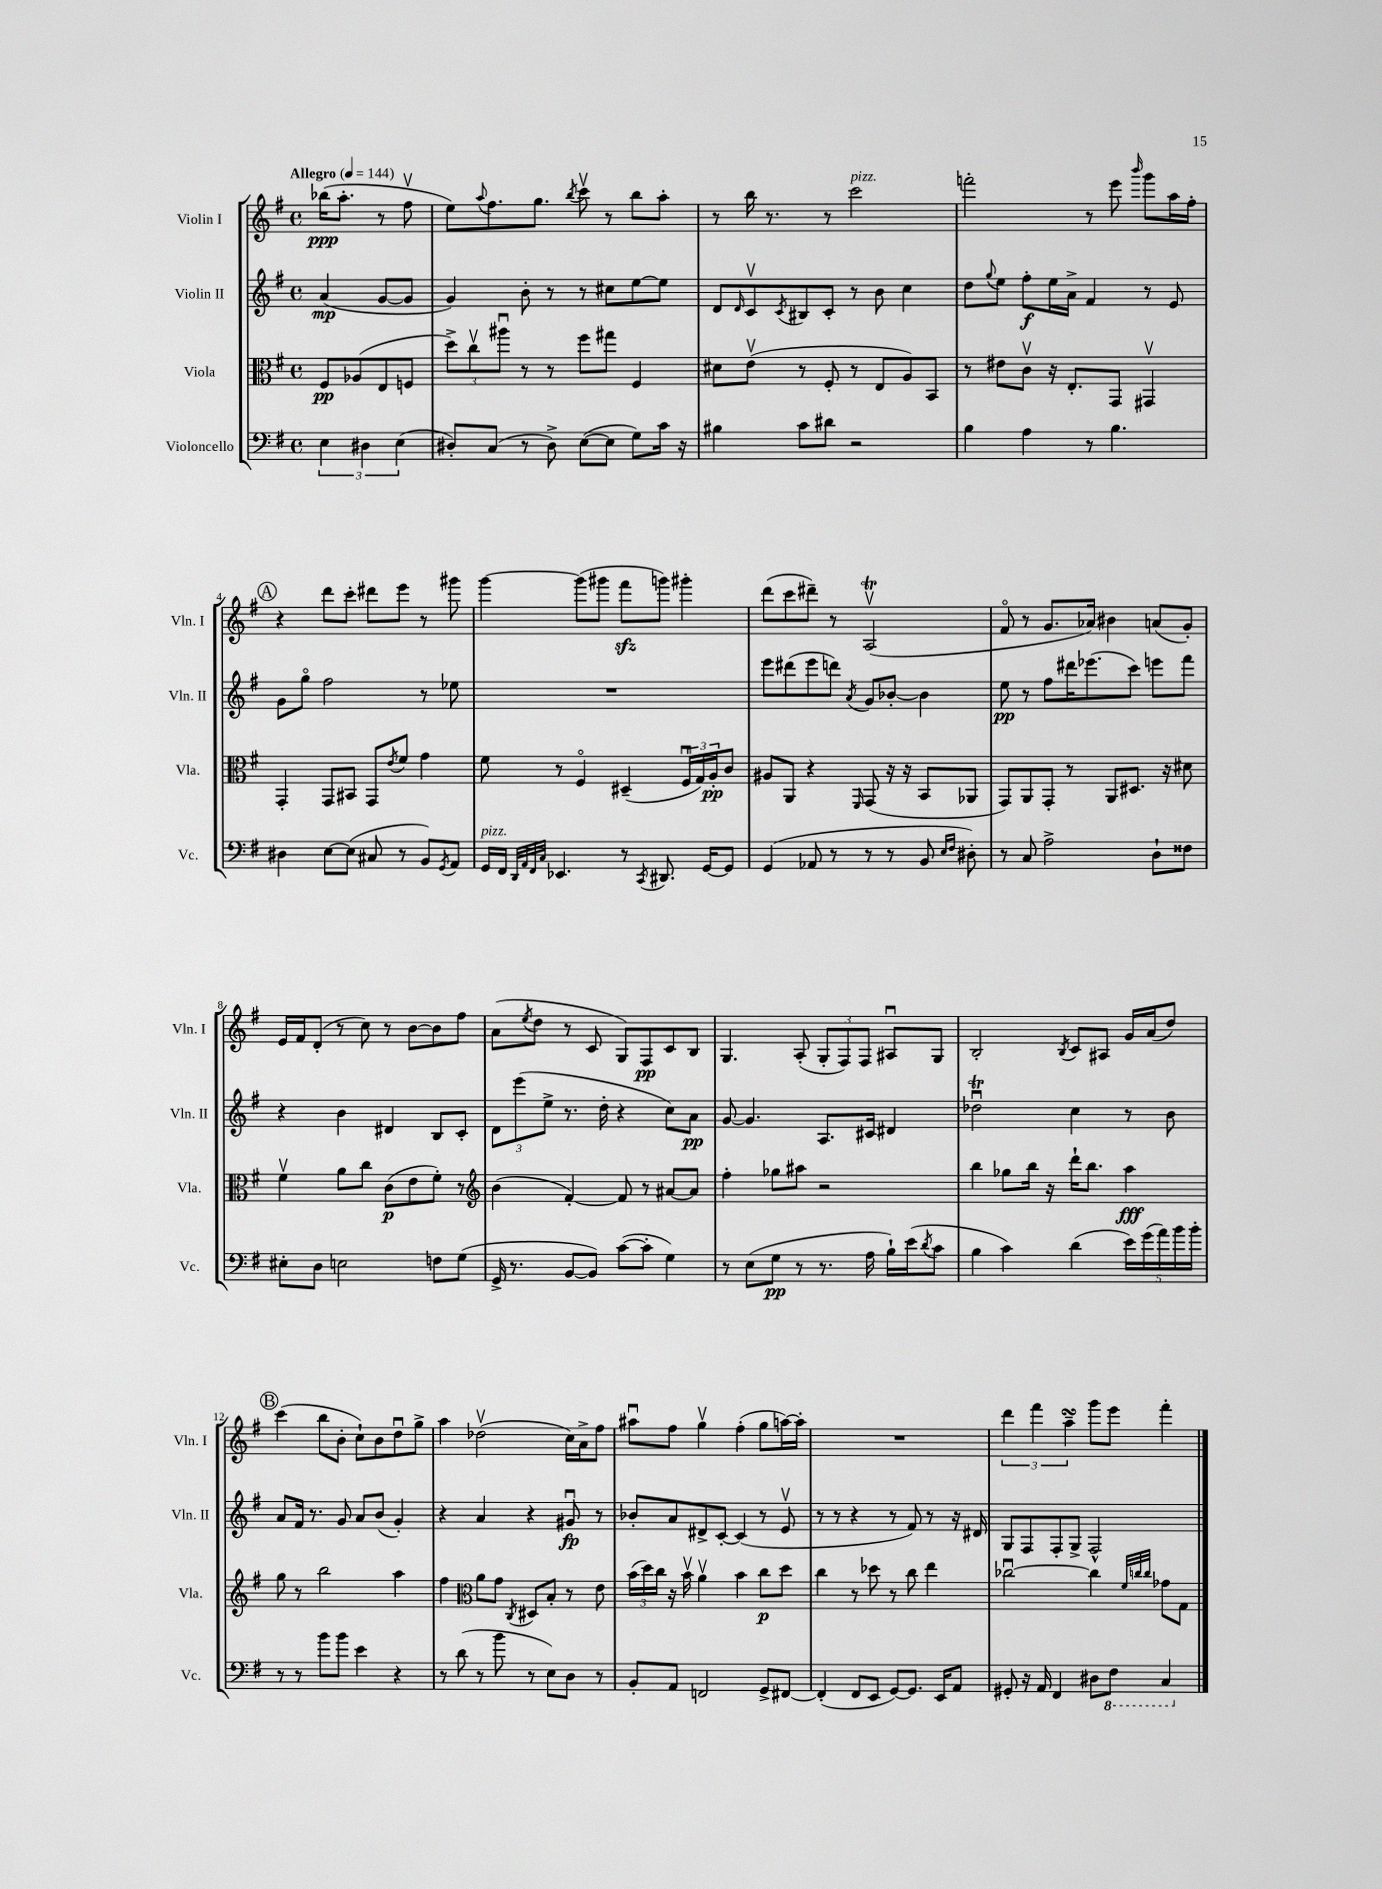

**kern	**dynam	**kern	**dynam	**kern	**dynam	**kern	**dynam
*part4	*part4	*part3	*part3	*part2	*part2	*part1	*part1
*staff4	*staff4	*staff3	*staff3	*staff2	*staff2	*staff1	*staff1
*I"Violoncello	*	*I"Viola	*	*I"Violin II	*	*I"Violin I	*
*I'Vc.	*	*I'Vla.	*	*I'Vln. II	*	*I'Vln. I	*
*clefF4	*	*clefC3	*	*clefG2	*	*clefG2	*
*k[f#]	*	*k[f#]	*	*k[f#]	*	*k[f#]	*
*M4/4	*	*M4/4	*	*M4/4	*	*M4/4	*
*met(c)	*	*met(c)	*	*met(c)	*	*met(c)	*
*MM144	*	*MM144	*	*MM144	*	*MM144	*
=	=	=	=	=	=	=	=
!	!	!	!	!	!	!LO:TX:a:B:t=Allegro	!
6E\	.	8F#/L	pp	(4a/	mp	(16bb-X\KL	ppp
.	.	.	.	.	.	8.aa'\J	.
.	.	(8A-X/	.	.	.	.	.
6D#X\	.	.	.	.	.	.	.
.	.	8E/	.	[8g/L	.	8r	.
(6E\	.	.	.	.	.	.	.
.	.	8Fn/J	.	8g/J]	.	8ff#v\	.
=1	=1	=1	=1	=1	=1	=1	=1
8D#X'/L)	.	12dd^\L)	.	4g/)	.	8ee\L)	.
.	.	12ccv\	.	.	.	.	.
.	.	.	.	.	.	8qqaa/	.
(8C/J	.	.	.	.	.	8.ff#\	.
.	.	12aa#Xu\J	.	.	.	.	.
8r	.	8r	.	8b'\	.	.	.
.	.	.	.	.	.	8.gg\J	.
8D#^\)	.	8r	.	8r	.	.	.
.	.	.	.	.	.	8qbb/	.
([8E\L	.	8ff#\L	.	8r	.	8cccv\	.
8E\J]	.	8gg#X\J	.	8cc#X\L	.	8r	.
8G\L)	.	4F#/	.	[8ee\	.	8bb\L	.
16c\Jk	.	.	.	8ee\J]	.	8aa'\J	.
16r	.	.	.	.	.	.	.
=2	=2	=2	=2	=2	=2	=2	=2
4B#X\	.	8d#X\L	.	8d/L	.	8r	.
.	.	.	.	16qqd/	.	.	.
.	.	(8ev\J	.	8cv/	.	16bb\	.
.	.	.	.	.	.	8.r	.
.	.	.	.	8qc/	.	.	.
8c\L	.	8r	.	8B#X/	.	.	.
8d#X\J	.	8F#'/	.	8c'/J	.	8r	.
!	!	!	!	!	!	!LO:TX:a:i:t=pizz.	!
2r	.	8r	.	8r	.	2ccc\	.
.	.	8E/L	.	8b\	.	.	.
.	.	8A/)	.	4cc\	.	.	.
.	.	8BB/J	.	.	.	.	.
=3	=3	=3	=3	=3	=3	=3	=3
4B\	.	8r	.	8dd\L	.	2fffn'\	.
.	.	.	.	8qqgg/	.	.	.
.	.	8e#X\L	.	8ee\J	.	.	.
4A\	.	8cv\J	.	8ff#'\L	f	.	.
.	.	16r	.	16ee\L	.	.	.
.	.	8.E'/L	.	16a^\JJ	.	.	.
8r	.	.	.	4f#/	.	8r	.
4.B\	.	8GG/J	.	.	.	8eee\	.
.	.	.	.	.	.	16qqbbb/	.
.	.	4GG#Xv/	.	8r	.	8ggg\L	.
.	.	.	.	8e/	.	16aa\L	.
.	.	.	.	.	.	16ff#'\JJ	.
!!LO:LB:g=z
!!LO:REH:place=s1:t=A
=4	=4	=4	=4	=4	=4	=4	=4
4D#X\	.	4GG'/	.	8g\L	.	4r	.
.	.	.	.	8gg\J	.	.	.
[8E\L	.	8GG/L	.	2ff#\	.	8ddd\L	.
(8E\J]	.	8BB#X/J	.	.	.	8ccc'\J	.
8C#X/	.	8GG/L	.	.	.	8ddd#X\L	.
.	.	8qe/	.	.	.	.	.
8r	.	8f#/J	.	.	.	8eee\J	.
8BB/L)	.	4g\	.	8r	.	8r	.
8qGG/	.	.	.	.	.	.	.
8AA/J	.	.	.	8ee-X\	.	8ggg#X\	.
=5	=5	=5	=5	=5	=5	=5	=5
!LO:TX:a:i:t=pizz.	!	!	!	!	!	!	!
16GG/LL	.	8f#\	.	1r	.	[4ggg\	.
16FF#/JJ	.	.	.	.	.	.	.
32qqDD/LLL	.	.	.	.	.	.	.
32qqAA/	.	.	.	.	.	.	.
32qqFF#/	.	.	.	.	.	.	.
32qqC/JJJ	.	.	.	.	.	.	.
4.EE-X/	.	8r	.	.	.	.	.
.	.	4F#/	.	.	.	(8ggg\L]	.
.	.	.	.	.	.	8ggg#X\J	.
8r	.	(4D#X~/	.	.	.	8fff#zz\L	.
8qCC/	.	.	.	.	.	.	.
8.DD#X/	.	.	.	.	.	8gggn\J)	.
.	.	24F#u/LL	.	.	.	4ggg#X'\	.
.	.	24G/)	.	.	.	.	.
[16GG/KL	.	.	.	.	.	.	.
.	.	24A'/J	pp	.	.	.	.
8GG/J]	.	8c/J	.	.	.	.	.
=6	=6	=6	=6	=6	=6	=6	=6
(4GG/	.	8A#X/L	.	8eee\L	.	(8ddd\L	.
.	.	8AA/J	.	(8ddd#X\	.	8ccc\	.
8AA-X/	.	4r	.	8eee\	.	8ddd#X~\J)	.
8r	.	.	.	8dddn\J)	.	8r	.
.	.	16qqFF#/	.	8qa/	.	.	.
8r	.	(8GG/	.	8g/L	.	(2ATv/	.
8r	.	16r	.	[8b-X'/J	.	.	.
.	.	16r	.	.	.	.	.
8BB/	.	8BB/L	.	4b-\]	.	.	.
16qqE/LL	.	.	.	.	.	.	.
16qqF#/JJ	.	.	.	.	.	.	.
8D#X'\)	.	8AA-X/J	.	.	.	.	.
=7	=7	=7	=7	=7	=7	=7	=7
8r	.	8GG/L)	.	8ee\	pp	8f#/	.
8C/	.	8AA/	.	8r	.	8r	.
2A^\	.	8GG'/J	.	8ff#\L	.	8.g/L	.
.	.	8r	.	16ddd#X\K	.	.	.
.	.	.	.	(8.eee-X\	.	16a-X/Jk)	.
.	.	8AA/L	.	.	.	4b#X\	.
.	.	8.D#X/J	.	8ccc\J)	.	.	.
8D`\L	.	.	.	8eeen\L	.	(8an/L	.
.	.	16r	.	.	.	.	.
8F##X\J	.	8d#X\	.	8fff#\J	.	8g'/J)	.
!!LO:LB:g=z
=8	=8	=8	=8	=8	=8	=8	=8
8E#X'\L	.	4f#v\	.	4r	.	16e/LL	.
.	.	.	.	.	.	16f#/J	.
8D\J	.	.	.	.	.	(8d'/J	.
2En\	.	8a\L	.	4b\	.	8r	.
.	.	8cc\J	.	.	.	8cc\)	.
.	.	(8c\L	p	4d#X/	.	8r	.
.	.	8e\	.	.	.	[8b\L	.
8Fn\L	.	8f#'\J)	.	8B/L	.	8b\]	.
(8G\J	.	8r	.	8c'/J	.	8ff#\J	.
=9	=9	=9	=9	=9	=9	=9	=9
*	*	*clefG2	*	*	*	*	*
16GG^/	.	(4b\	.	12d\L	.	(8a\L	.
8.r	.	.	.	.	.	.	.
.	.	.	.	(12eee\	.	.	.
.	.	.	.	.	.	8qee/	.
.	.	.	.	.	.	8dd\J	.
.	.	.	.	12ee^\J	.	.	.
[8BB/L	.	[4f#'/)	.	8.r	.	8r	.
8BB/J])	.	.	.	.	.	8c/	.
.	.	.	.	16dd'\	.	.	.
([8c\L	.	8f#/]	.	4r	.	8G/L)	.
8c'\J]	.	8r	.	.	.	8F#/	pp
4G\)	.	[8a#X/L	.	8cc\L)	.	8c/	.
.	.	8a#/J]	.	8a\J	pp	8B/J	.
=10	=10	=10	=10	=10	=10	=10	=10
8r	.	4ff#'\	.	[8g/	.	4.G/	.
(8E\L	.	.	.	4.g/]	.	.	.
8G\J	pp	8gg-X\L	.	.	.	.	.
8r	.	8aa#X\J	.	.	.	(8A'/	.
8.r	.	2r	.	8.A/L	.	12G'/L	.
.	.	.	.	.	.	12F#/)	.
.	.	.	.	.	.	12F#/J	.
16A\	.	.	.	16c#X/Jk	.	.	.
16B`\LL)	.	.	.	4d#X/	.	8A#Xu/L	.
(16e\J	.	.	.	.	.	.	.
8qd/	.	.	.	.	.	.	.
8c\J	.	.	.	.	.	8G/J	.
=11	=11	=11	=11	=11	=11	=11	=11
4B\	.	4bb\	.	2dd-XTu\	.	2B'/	.
4c\)	.	8gg-X\L	.	.	.	.	.
.	.	16bb\Jk	.	.	.	.	.
.	.	16r	.	.	.	.	.
.	.	.	.	.	.	8qB/	.
(4d\	.	16ddd`\KL	.	4cc\	.	8c/L	.
.	.	8.bb\J	.	.	.	.	.
.	.	.	.	.	.	8A#X/J	.
20e\LL)	.	4aa\	fff	8r	.	16g/LL	.
(20g\	.	.	.	.	.	.	.
.	.	.	.	.	.	(16a/J	.
20a\)	.	.	.	.	.	.	.
.	.	.	.	8b\	.	8dd/J)	.
20b\	.	.	.	.	.	.	.
20b'\JJ	.	.	.	.	.	.	.
!!LO:LB:g=z
!!LO:REH:place=s1:t=B
=12	=12	=12	=12	=12	=12	=12	=12
8r	.	8gg\	.	8a/L	.	(4ccc\	.
8r	.	8r	.	16f#/Jk	.	.	.
.	.	.	.	8.r	.	.	.
8b\L	.	2bb\	.	.	.	8bb\L	.
8b\J	.	.	.	8g/	.	8b'\J	.
4e\	.	.	.	8a/L	.	8cc`\L)	.
.	.	.	.	(8b/J	.	8b\	.
4r	.	4aa\	.	4g'/)	.	8ddu\	.
.	.	.	.	.	.	8gg^\J	.
=13	=13	=13	=13	=13	=13	=13	=13
8r	.	4ff#\	.	4r	.	4aa\	.
(8d\	.	.	.	.	.	.	.
*	*	*clefC3	*	*	*	*	*
8r	.	8a\L	.	4a/	.	(2dd-Xv\	.
8b\	.	8g\J	.	.	.	.	.
.	.	8qC/	.	.	.	.	.
8r	.	8D#X/L	.	4r	.	.	.
8E\L)	.	8B'/J	.	.	.	.	.
8D\J	.	8r	.	8g#Xu/	fp	16cc\LL)	.
.	.	.	.	.	.	16a^\J	.
8r	.	8e\	.	8r	.	8ff#\J	.
=14	=14	=14	=14	=14	=14	=14	=14
8BB'/L	.	(24b\LL	.	8b-X'/L	.	8aa#Xu\L	.
.	.	24dd\)	.	.	.	.	.
.	.	24cc\JJ	.	.	.	.	.
8AA/J	.	16r	.	8a/	.	8ff#\J	.
.	.	16bv\	.	.	.	.	.
2FFn/	.	4av\	.	8d#X^/	.	4ggv\	.
.	.	.	.	[8c'/J	.	.	.
.	.	4b\	.	(4c/]	.	(4ff#'\	.
8GG^/L	.	8cc\L	p	8r	.	8gg\L	.
[8FF#X/J	.	8dd\J	.	8ev/	.	[16aan\L)	.
.	.	.	.	.	.	16aa'\JJ]	.
=15	=15	=15	=15	=15	=15	=15	=15
(4FF#'/]	.	4cc\	.	8r	.	1r	.
.	.	.	.	8r	.	.	.
8FF#/L	.	8r	.	4r	.	.	.
8EE/J	.	8dd-X\	.	.	.	.	.
[8GG/L)	.	8r	.	8r	.	.	.
8.GG/J]	.	8cc\	.	8f#/)	.	.	.
.	.	4ee\	.	8r	.	.	.
16EE/KL	.	.	.	.	.	.	.
8AA/J	.	.	.	16r	.	.	.
.	.	.	.	16d#X/	.	.	.
=16	=16	=16	=16	=16	=16	=16	=16
8GG#X'/	.	[2cc-Xu\	.	8G/L	.	6ddd\	.
16r	.	.	.	8F#/	.	.	.
.	.	.	.	.	.	6fff#\	.
16AA/	.	.	.	.	.	.	.
4FF#/	.	.	.	8F#'/	.	.	.
.	.	.	.	.	.	6aasSSS~\	.
.	.	.	.	8G^/J	.	.	.
8D#X\L	.	4cc-\]	.	2F#^^/	.	8ggg\L	.
*8ba	*	*	*	*	*	*	*
8FF#\J	.	.	.	.	.	8eee\J	.
.	.	32qqf#/LLL	.	.	.	.	.
.	.	32qqccn/	.	.	.	.	.
.	.	32qqcc/JJJ	.	.	.	.	.
4CC/	.	8g-X\L	.	.	.	4fff#'\	.
.	.	8G\J	.	.	.	.	.
*X8ba	*	*	*	*	*	*	*
==	==	==	==	==	==	==	==
*-	*-	*-	*-	*-	*-	*-	*-
